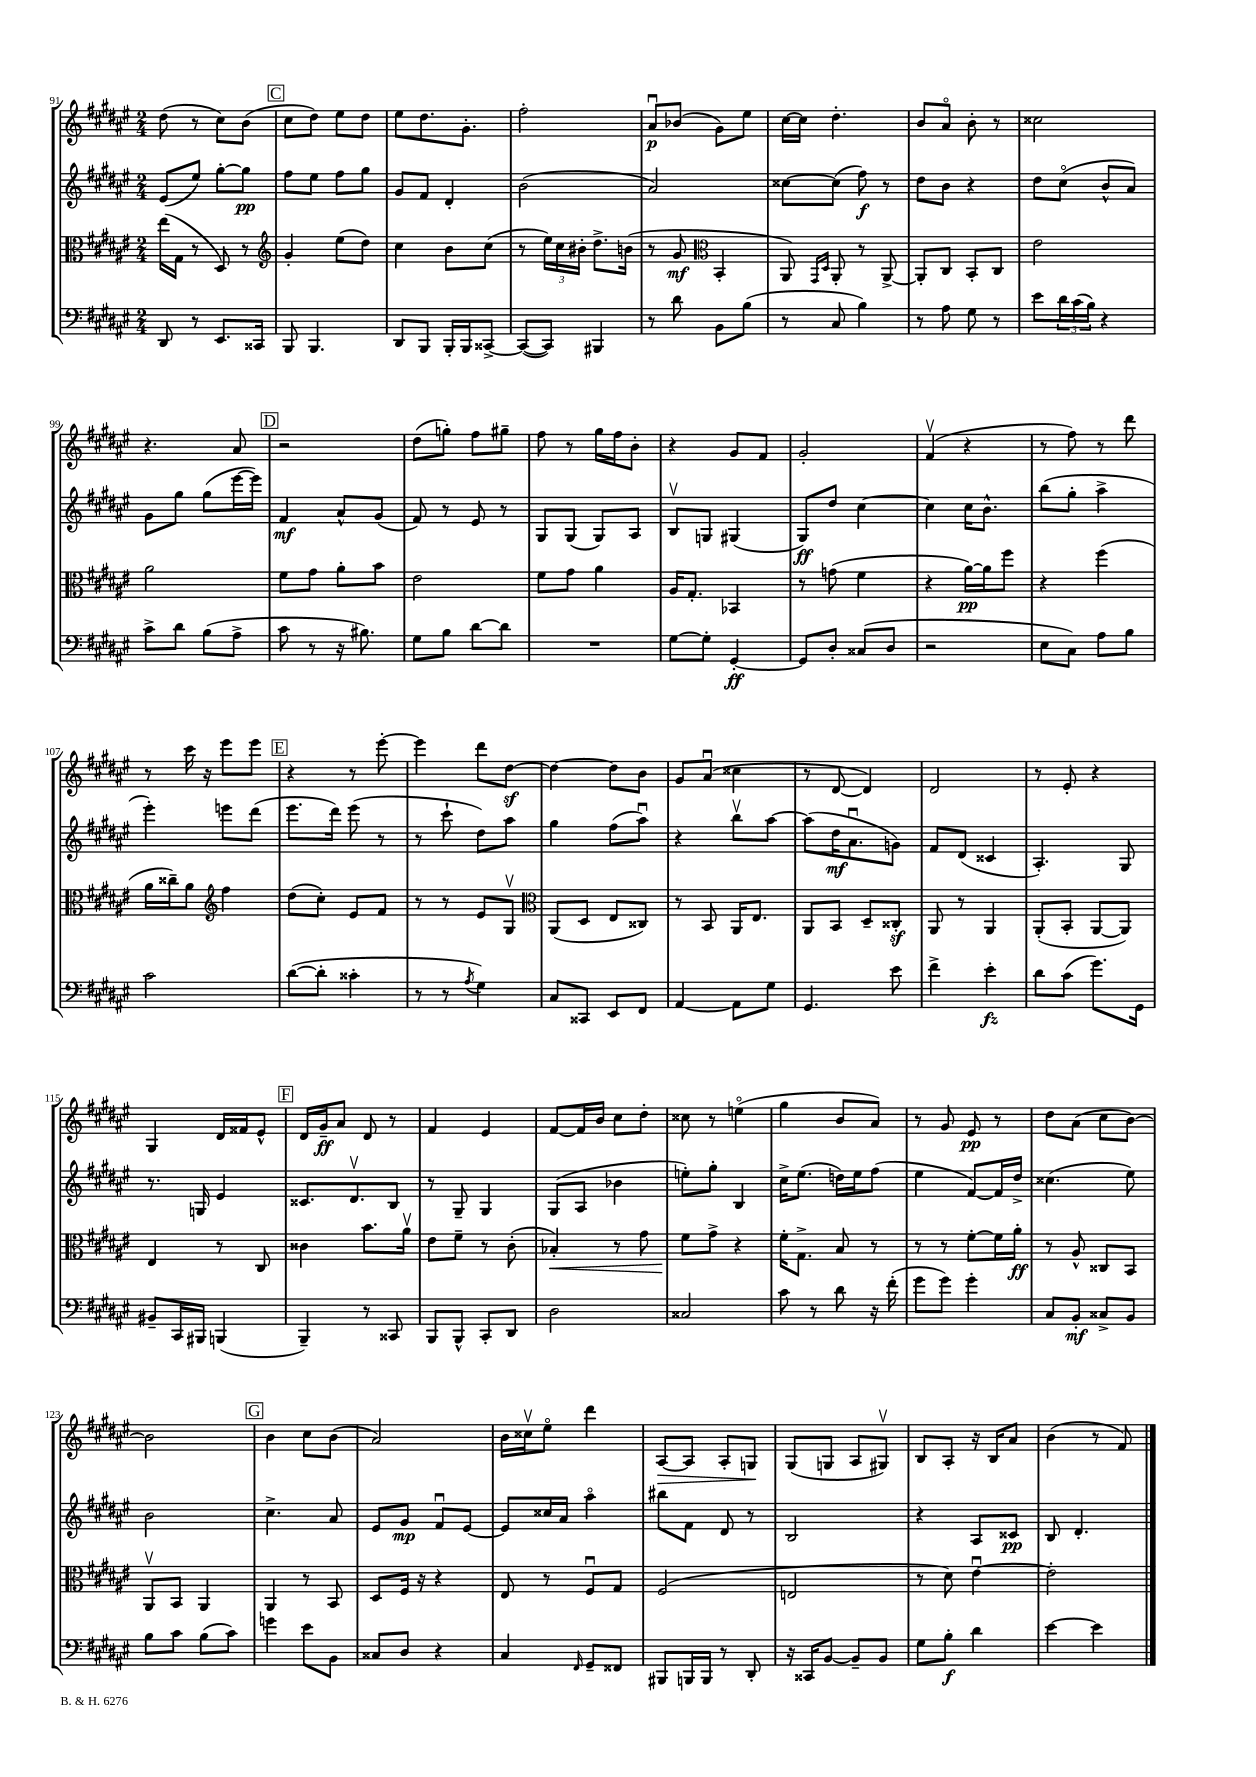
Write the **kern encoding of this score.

**kern	**kern	**kern	**kern
*staff4	*staff3	*staff2	*staff1
*clefF4	*clefC3	*clefG2	*clefG2
*k[f#c#g#d#a#e#]	*k[f#c#g#d#a#e#]	*k[f#c#g#d#a#e#]	*k[f#c#g#d#a#e#]
*M2/4	*M2/4	*M2/4	*M2/4
8DD#	(16ee#	(8e#	(8dd#
.	16G#	.	.
8r	8r	8ee#)	8r
8.EE#	8D#)	[8gg#'	8cc#)
.	8r	8gg#]	(8b
16CC##	.	.	.
=	=	=	=
*	*clefG2	*	*
8BBB	4g#'	8ff#	8cc#
4.BBB	.	8ee#	8dd#)
.	(8ee#	8ff#	8ee#
.	8dd#)	8gg#	8dd#
=	=	=	=
8DD#	4cc#	8g#	8ee#
8BBB	.	8f#	8.dd#
16BBB'	8b	4d#'	.
16BBB	.	.	8.g#'
[8CC##^	(8cc#	.	.
=	=	=	=
(8CC##_	8r	(2b	2ff#'
8CC##])	24ee#)	.	.
.	24cc#	.	.
.	24b#'	.	.
4BBB#	8.dd#^	.	.
.	(16b	.	.
=	=	=	=
8r	8r	2a#)	8a#u
8d#	8g#	.	(8b-
*	*clefC3	*	*
8BB	4BB'	.	8g#)
(8B	.	.	8ee#
=	=	=	=
8r	8AA#)	[8cc##	[16cc#
.	.	.	16cc#]
.	16qqGG#	.	.
.	16qqD#	.	.
8C#	8AA#'	(8cc##]	4.dd#'
4B)	8r	8ff#)	.
.	[8AA#^	8r	.
=	=	=	=
8r	8AA#']	8dd#	8b
8A#	8C#	8b	8a#o
8G#	8BB'	4r	8b'
8r	8C#	.	8r
=	=	=	=
8e#	2e#	8dd#	2cc##
24d#	.	(8cc#o	.
(24c#	.	.	.
24B)	.	.	.
4r	.	8b^^	.
.	.	8a#)	.
=	=	=	=
8c#^	2a#	8g#	4.r
8d#	.	8gg#	.
(8B	.	(8gg#	.
8A#^	.	[16eee#	8a#
.	.	16eee#])	.
=	=	=	=
8c#	8f#	4f#	2r
8r	8g#	.	.
16r	8a#'	8a#^^	.
8.B#)	.	.	.
.	8b	(8g#	.
=	=	=	=
8G#	2e#	8f#)	(8dd#
8B	.	8r	8gg')
[8d#	.	8e#	8ff#
8d#]	.	8r	8gg#~
=	=	=	=
2r	8f#	8G#	8ff#
.	8g#	(8G#	8r
.	4a#	8G#)	16gg#
.	.	.	16ff#
.	.	8A#	8b'
=	=	=	=
[8G#	16A#	8Bv	4r
.	8.G#'	.	.
8G#']	.	8G	.
[4GG#'	4BB-	(4G#	8g#
.	.	.	8f#
=	=	=	=
8GG#]	8r	8G#)	2g#'
8D#'	(8g	8dd#	.
(8C##	4f#	[4cc#	.
8D#	.	.	.
=	=	=	=
2r	4r	4cc#]	(4f#v
.	[16a#)	16cc#	4r
.	16a#]	8.b^^	.
.	8ff#	.	.
=	=	=	=
8E#	4r	(8bb	8r
8C#)	.	8gg#'	8ff#)
8A#	(4ff#	4aa#^	8r
8B	.	.	8ddd#
=	=	=	=
2c#	16a#	4eee#')	8r
.	16cc##~)	.	.
.	8a#	.	16ccc#
.	.	.	16r
*	*clefG2	*	*
.	4ff#	8eee	8eee#
.	.	(8ddd#	8eee#
=	=	=	=
([8d#	(8dd#	8.eee#	4r
8d#']	8cc#')	.	.
.	.	16ddd#)	.
4c##'	8e#	(8eee#	8r
.	8f#	8r	[8eee#'
=	=	=	=
8r	8r	8r	4eee#]
8r	8r	8ccc#`	.
8qA#	.	.	.
4G#)	8e#	8dd#)	8ddd#
.	8G#v	8aa#	[8dd#
=	=	=	=
*	*clefC3	*	*
8C#	(8AA#	4gg#	4dd#_
8CC##	8D#	.	.
8EE#	8E#	(8ff#	8dd#]
8FF#	8C##)	8aa#u)	8b
=	=	=	=
[4AA#	8r	4r	8g#
.	8BB	.	(8a#u
8AA#]	16AA#	8bbv	4cc##
.	8.E#	.	.
8G#	.	[8aa#	.
=	=	=	=
4.GG#	8AA#	(8aa#]	8r
.	8BB	16dd#	[8d#
.	.	8.a#u	.
.	8D#~	.	4d#])
8e#	8C##'	8g)	.
=	=	=	=
4f#^	8AA#	8f#	2d#
.	8r	(8d#	.
4e#'	4AA#	4c##	.
=	=	=	=
8d#	(8AA#'	4.A#')	8r
(8c#	8BB'	.	8e#'
8.g#)	[8AA#	.	4r
.	8AA#])	8G#	.
16GG#	.	.	.
=	=	=	=
8BB#~	4E#	8.r	4G#
16CC#	.	.	.
16BBB#	.	16G	.
(4BBB	8r	4e#	16d#
.	.	.	16f##
.	8C#	.	8e#^^
=	=	=	=
4BBB~)	4c##	8.c##	16d#
.	.	.	16g#~
.	.	.	8a#
.	.	8.d#v	.
8r	8.b	.	8d#
8CC##	.	8B	8r
.	16a#v	.	.
=	=	=	=
8BBB	8e#	8r	4f#
8BBB^^	8f#~	8G#~	.
8CC#'	8r	4G#	4e#
8DD#	(8c#'	.	.
=	=	=	=
2D#	4B-')	(8G#	[8f#
.	.	8A#	16f#]
.	.	.	16b
.	8r	4b-	8cc#
.	8g#	.	8dd#'
=	=	=	=
2C##	8f#	8ee')	8cc##
.	8g#^	8gg#'	8r
.	4r	4B	(4eeo
=	=	=	=
8c#	16f#'	16cc#^	4gg#
.	8.G#^	(8.ee#	.
8r	.	.	.
8d#	8B	16dd)	8b
.	.	16ee#	.
16r	8r	(8ff#	8a#)
(16f#'	.	.	.
=	=	=	=
8g#	8r	4ee#	8r
8g#)	8r	.	8g#
4g#'	[8f#'	[8f#)	8e#
.	16f#]	16f#]	8r
.	16a#'	16dd#^	.
=	=	=	=
8C#	8r	(4.cc##	8dd#
8BB'	8A#^^	.	(8a#
8C##^	8C##	.	8cc#
8BB	8BB	8ee#)	[8b)
=	=	=	=
8B	8AA#v	2b	2b]
8c#	8BB	.	.
(8B	4AA#	.	.
8c#)	.	.	.
=	=	=	=
4g	4AA#	4.cc#^	4b
8e#	8r	.	8cc#
8BB	8BB	8a#	(8b
=	=	=	=
8C##	8D#	8e#	2a#)
8D#	16F#	8g#	.
.	16r	.	.
4r	4r	8f#u	.
.	.	[8e#	.
=	=	=	=
4C#	8E#	8e#]	16b
.	.	.	16cc##v
.	8r	16cc##	8ee#o
.	.	16a#	.
16qqFF#	.	.	.
8GG#~	8F#u	4aa#o	4ddd#
8FF##	8G#	.	.
=	=	=	=
8BBB#	(2F#	8bb#	[8A#
16BBB	.	8f#	8A#]
16BBB	.	.	.
8r	.	8d#	8A#'
8DD#'	.	8r	8G
=	=	=	=
16r	2E	2B	(8G#
16CC##	.	.	.
[8BB	.	.	8G
8BB~]	.	.	8A#
8BB	.	.	8G#v)
=	=	=	=
8G#	8r	4r	8B
8B'	8d#)	.	8A#'
4d#	[4e#u	8A#	16r
.	.	.	16B
.	.	8c##	8a#
=	=	=	=
[4e#	2e#']	8B	(4b
.	.	4.d#'	.
4e#]	.	.	8r
.	.	.	8f#)
==	==	==	==
*-	*-	*-	*-
